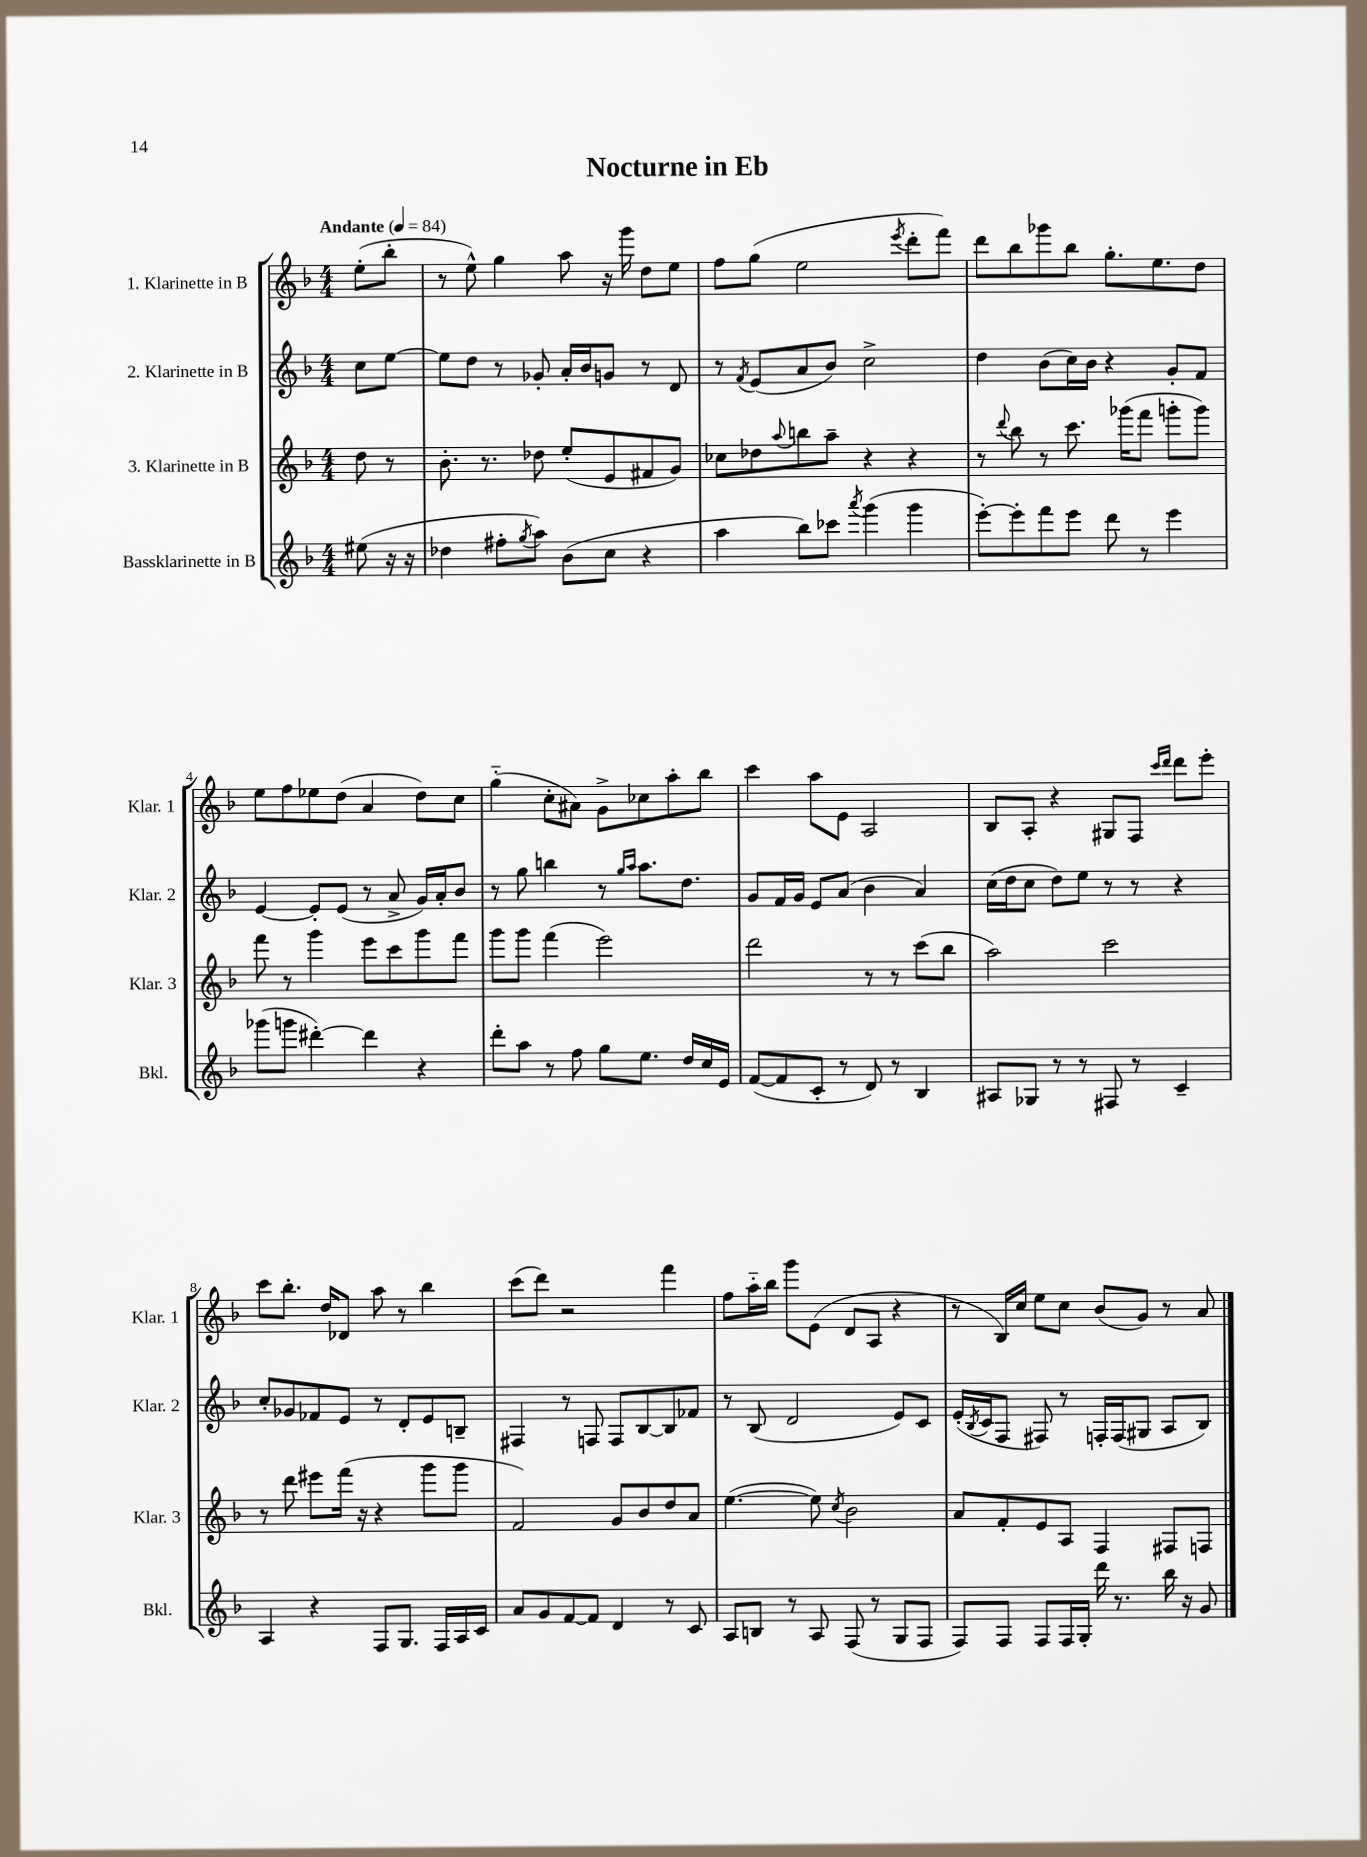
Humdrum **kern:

**kern	**kern	**kern	**kern
*staff4	*staff3	*staff2	*staff1
*clefG2	*clefG2	*clefG2	*clefG2
*k[b-]	*k[b-]	*k[b-]	*k[b-]
*M4/4	*M4/4	*M4/4	*M4/4
*MM84	*MM84	*MM84	*MM84
(8ee#	8dd	8cc	(8ee'
16r	8r	[8ee	8bb-'
16r	.	.	.
=	=	=	=
4dd-	8.b-'	8ee]	8r
.	.	8dd	8ee^^)
.	8.r	.	.
8ff#'	.	8r	4gg
8qgg	.	.	.
8aa)	8dd-	8g-'	.
(8b-	(8ee'	16a'	8aa
.	.	16b-	.
8cc	8e	8g	16r
.	.	.	16ggg
4r	8f#	8r	8dd
.	8g)	8d	8ee
=	=	=	=
4aa	8cc-	8r	8ff
.	.	8qf	.
.	8dd-	(8e	(8gg
.	8qqaa	.	.
8bb-)	8bb	8a	2ee
8ccc-	8aa~	8b-)	.
8qaaa	.	.	.
(4ggg	4r	2cc^	.
.	.	.	8qeee
4ggg	4r	.	8ddd'
.	.	.	8fff)
=	=	=	=
[8eee')	8r	4dd	8ddd
.	8qqddd	.	.
8eee']	8bb-	.	8bb-
8fff	8r	(8b-	8ggg-
8eee	8.ccc	16cc)	8bb-
.	.	16b-	.
8ddd	.	4r	8.gg'
.	(16ggg-	.	.
8r	8fff	.	.
.	.	.	8.ee
4eee	8ggg'	8g'	.
.	8ggg)	8f	8dd
=	=	=	=
(8ggg-	8fff	[4e	8ee
8ggg	8r	.	8ff
[4ddd#')	4ggg	8e']	8ee-
.	.	(8e	(8dd
4ddd#]	8eee	8r	4a
.	8ccc	8a^	.
4r	8ggg	16g)	8dd)
.	.	16a'	.
.	8fff	8b-	8cc
=	=	=	=
8ddd'	8ggg	8r	(4gg'~
8aa	8ggg	8gg	.
8r	(4fff	4bb	8cc'
8ff	.	.	8a#)
8gg	2eee)	8r	8g^
.	.	16qqgg	.
.	.	16qqaa	.
8.ee	.	8.aa	8cc-
.	.	.	8aa'
16dd	.	8.dd	.
16cc	.	.	8bb-
16e	.	.	.
=	=	=	=
([8f	2ddd	8g	4ccc
8f]	.	16f	.
.	.	16g	.
8c'	.	8e	8aa
8r	.	(8a	8e
8d)	8r	4b-	2A
8r	8r	.	.
4B-	(8ccc	4a)	.
.	8bb-	.	.
=	=	=	=
8A#	2aa)	(16cc	8B-
.	.	16dd	.
8G-	.	8cc	8A'
8r	.	8dd)	4r
8r	.	8ee	.
8F#	2ccc	8r	8G#
8r	.	8r	8F
.	.	.	16qqccc
.	.	.	16qqddd
4c~	.	4r	8ddd
.	.	.	8eee'
=	=	=	=
4A	8r	8cc'	8ccc
.	8ddd	8g-	8.bb-'
4r	8eee#	8f-	.
.	.	.	16dd
.	(16fff	8e	8d-
.	16r	.	.
8F	4r	8r	8aa
8.G	.	8d'	8r
.	8ggg	8e	4bb-
16F	.	.	.
16A	8ggg	8B~	.
16c	.	.	.
=	=	=	=
8a	2f)	4F#	(8ccc
8g	.	.	8ddd)
[8f	.	8r	2r
8f]	.	8F	.
4d	8g	8F	.
.	8b-	[8B-	.
8r	8dd	8B-]	4fff
8c	8a	8f-	.
=	=	=	=
8A	([4.ee	8r	8ff
8B	.	(8B-	16aa'~
.	.	.	16bb-
8r	.	2d	8ggg
8A	8ee])	.	(8e
.	8qcc	.	.
(8F	2b-	.	8d
8r	.	.	8A
8G	.	8e)	4r
8F	.	8c	.
=	=	=	=
8F)	8a	(16e'	8r
.	.	8qB-	.
.	.	16c	.
8F	8f'	8F	16B-)
.	.	.	16cc
8F	8e	8F#)	8ee
16F	8A	8r	8cc
16G'	.	.	.
16ddd	4F	16F'	(8b-
8.r	.	(16F	.
.	.	8G#	8g)
16bb-	8F#	8A	8r
16r	.	.	.
8g	8F	8B-)	8a
==	==	==	==
*-	*-	*-	*-
